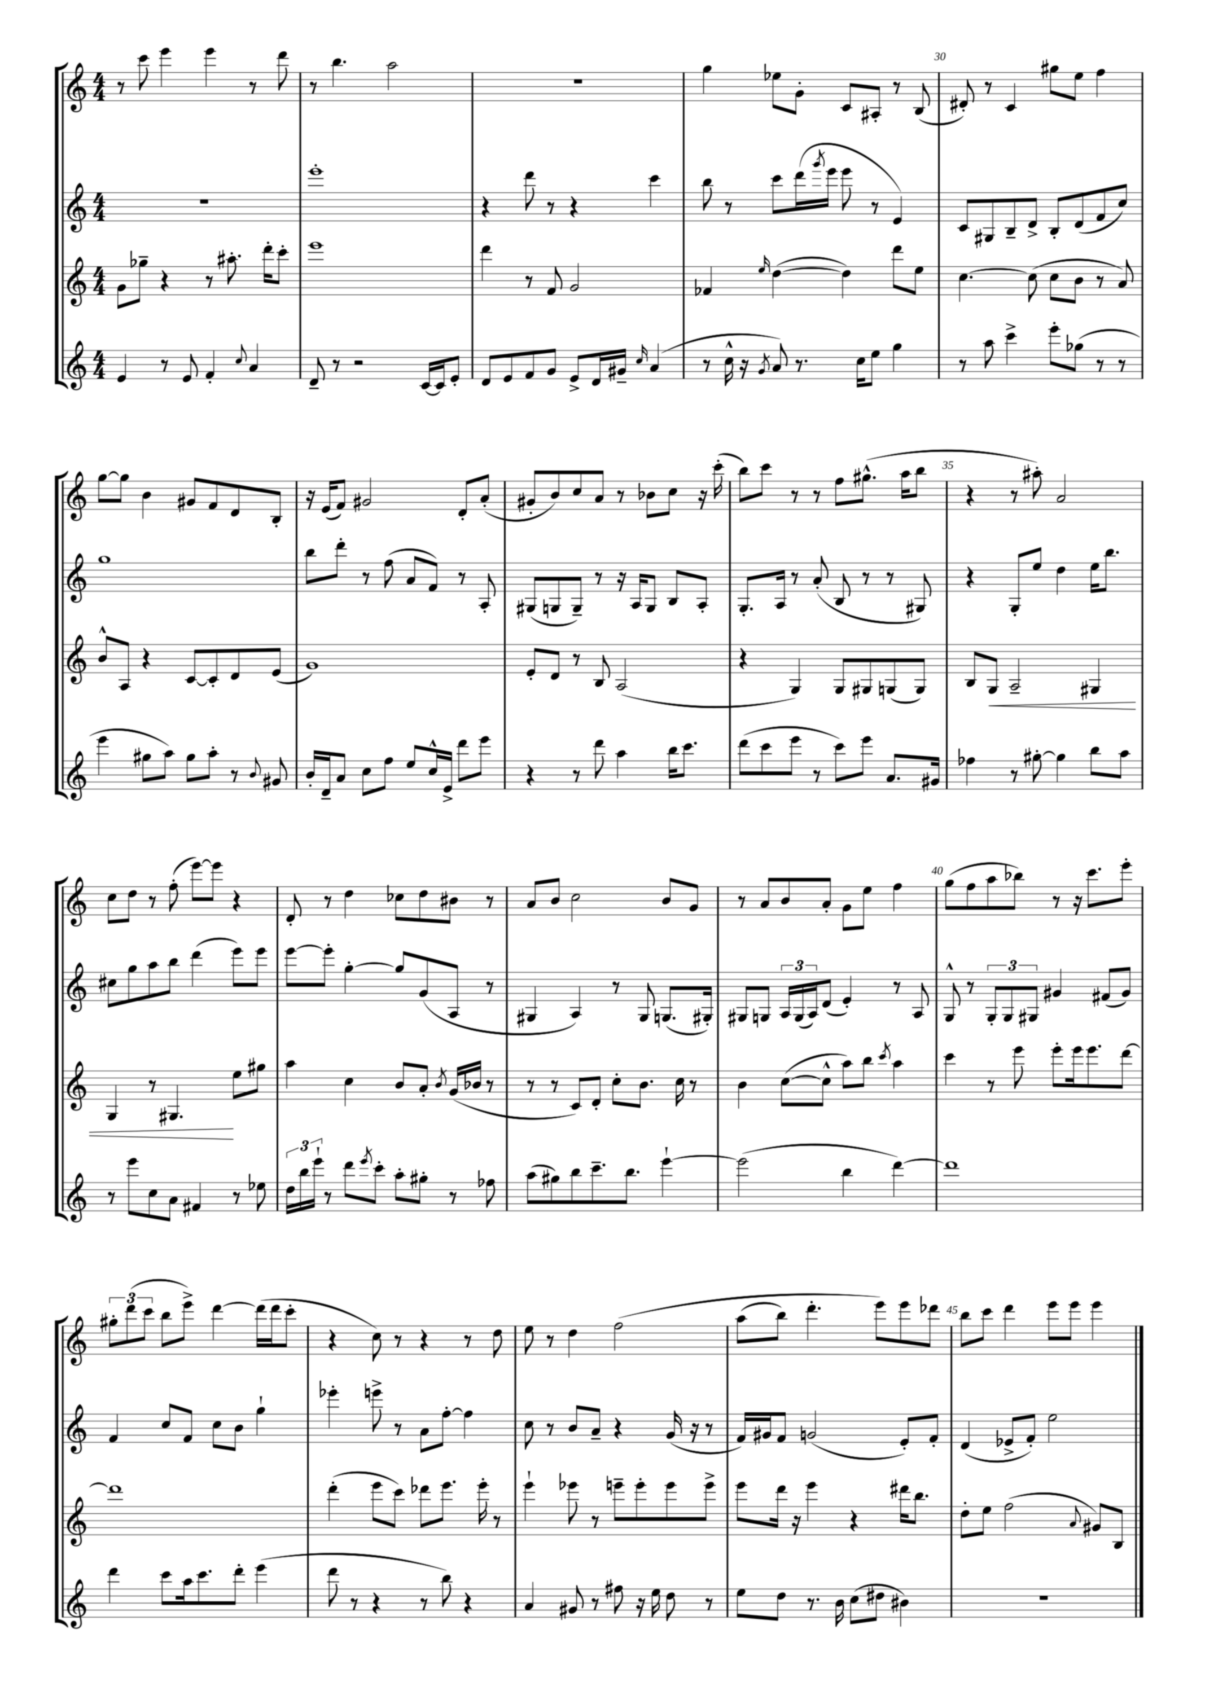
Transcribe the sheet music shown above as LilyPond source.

<<
\new StaffGroup <<
\new Staff = "s0" {
    \clef treble \key c \major \numericTimeSignature \time 4/4
    r8 c'''8 e'''4 e'''4 r8 d'''8 |
    r8 b''4. a''2 |
    r1 |
    g''4 ees''8 g'8-. c'8 ais8-. r8 b8( |
    dis'8-.) r8 c'4 gis''8 e''8 f''4 |
    g''8~ g''8 b'4 gis'8 f'8 d'8 b8-. |
    r16 e'16( f'8) gis'2 d'8-. a'8-.( |
    gis'8-. b'8) c''8 a'8 r8 bes'8 c''8 r16 c'''16-.( |
    b''8) c'''8 r8 r8 f''8 gis''8.-^( a''16 b''8 |
    r4 r8 ais''8-.) a'2 |
    c''8 d''8 r8 f''8-.( e'''8~) e'''8 r4 |
    d'8-. r8 d''4 ces''8 d''8 bis'8 r8 |
    a'8 b'8 c''2 b'8 g'8 |
    r8 a'8 b'8 a'8-. g'8 e''8 f''4 |
    g''8( f''8 a''8 bes''8) r8 r16 c'''8. e'''8-. |
    \tuplet 3/2 { gis''8-. d'''8( c'''8 } b''8 e'''8->) d'''4~ d'''16( d'''16 c'''8-. |
    r4 c''8) r8 r4 r8 d''8 |
    e''8 r8 d''4 f''2\( |
    a''8( b''8) d'''4.-. e'''8\) e'''8 des'''8 |
    b''8 c'''8 d'''4 e'''8 e'''8 e'''4 \bar "|." |
}
\new Staff = "s1" {
    \clef treble \key c \major \numericTimeSignature \time 4/4
    R1 |
    e'''1-. |
    r4 d'''8 r8 r4 c'''4 |
    b''8 r8 c'''8 d'''16( \acciaccatura { g'''8 } e'''16 e'''8 r8 e'4) |
    c'8 gis8 b8-- d'8-> b8-. d'8( f'8 c''8) |
    g''1 |
    b''8 d'''8-. r8 f''8( a'8 f'8) r8 a8-. |
    gis8( g8 g8--) r8 r16 a16 g8 b8 a8-. |
    g8.-. a16 r8 a'8-.( b8 r8 r8 gis8) |
    r4 g8-. e''8 d''4 e''16 b''8. |
    cis''8 g''8 a''8 b''8 d'''4( e'''8) e'''8 |
    e'''8~ e'''8-. g''4~-. g''8 g'8( a8 r8 |
    gis4 a4) r8 gis8 g8.( gis16-.) |
    gis8 g8 \tuplet 3/2 { a16 g16( a16) } d'8( e'4-.) r8 a8 |
    g8-^ r8 \tuplet 3/2 { g8-. g8 gis8 } gis'4 fis'8( gis'8) |
    f'4 c''8 f'8 c''8 b'8 g''4-! |
    ees'''4-. e'''8-> r8 a'8 f''8~-. f''4 |
    c''8 r8 b'8 a'8-- r4 g'16( r16 r8 |
    f'16) gis'16 f'8 g'2( e'8-.) f'8-. |
    d'4( ees'8-> f'8-.) e''2 \bar "|." |
}
\new Staff = "s2" {
    \clef treble \key c \major \numericTimeSignature \time 4/4
    g'8 ges''8-- r4 r8 ais''8.-. d'''16-. c'''8-. |
    e'''1 |
    d'''4 r8 f'8 g'2 |
    fes'4 \grace { e''16 } d''4~( d''4) d'''8 e''8 |
    c''4.~ c''8( c''8 b'8 r8 a'8) |
    b'8-^ a8 r4 c'8~ c'8-. d'8 e'8( |
    g'1) |
    e'8-. d'8 r8 b8 a2( |
    r4 g4) g8 gis8 g8( g8) |
    b8 g8\< a2-- gis4 |
    g4 r8 gis4.\! e''8 gis''8 |
    a''4 c''4 b'8 a'8-. \acciaccatura { b'8 } g'16( bes'16 r8 |
    r8 r8 c'8) d'8-. c''8-. b'8. c''16 r8 |
    b'4 c''8~( c''8-^ a''8) b''8 \acciaccatura { c'''8 } a''4 |
    c'''4 r8 e'''8 e'''8-. e'''16 e'''8. d'''8~ |
    d'''1 |
    d'''4-.( e'''8 c'''8) des'''8 e'''8. e'''16-. r8 |
    e'''4-! ees'''8 r8 e'''8-- e'''8-. e'''8 e'''8-> |
    e'''8 d'''16 r16 e'''4 r4 dis'''16 b''8. |
    d''8-. e''8 f''2( \appoggiatura { a'8 } gis'8) b8 \bar "|." |
}
\new Staff = "s3" {
    \clef treble \key c \major \numericTimeSignature \time 4/4
    e'4 r8 e'8 f'4-. \appoggiatura { c''8 } a'4 |
    d'8-- r8 r2 c'16~ c'16 e'8-. |
    d'8 e'8 f'8 g'8 e'8-> d'16 gis'16-- \grace { c''16 } a'4( |
    r8 c''16-^ r16 \acciaccatura { g'8 } a'8) r8. c''16 e''8 g''4 |
    r8 a''8 c'''4-> e'''8-. ges''8( r8 r8 |
    e'''4 gis''8 a''8) gis''8 a''8-. r8 \appoggiatura { b'8 } gis'8 |
    b'16-. d'16-- a'8 c''8 f''8 e''8 c''16-^ e'16-> d'''8 e'''8 |
    r4 r8 d'''8 a''4 b''16 c'''8. |
    d'''8( c'''8 e'''8 r8 c'''8) e'''8 a'8. gis'16 |
    fes''4 r8 gis''8~-. gis''4 b''8 a''8 |
    r8 e'''8 c''8 a'8 fis'4 r8 ees''8 |
    \tuplet 3/2 { d''16 b''16 e'''16-! } r8 d'''8 \acciaccatura { e'''8 } c'''8-. a''8-. gis''8-. r8 fes''8 |
    a''8( gis''8) b''8 c'''8.-- b''8. e'''4~-! |
    e'''2( b''4 d'''4~) |
    d'''1 |
    d'''4 c'''8 a''16 c'''8. d'''8-. e'''4( |
    d'''8 r8 r4 r8 b''8) r4 |
    a'4 gis'8 r8 fis''8 r16 e''16 d''8 r8 |
    e''8 d''8 r8. b'16 c''8( dis''8 bis'4) |
    R1 \bar "|." |
}
>>
>>
\layout { \context { \Score currentBarNumber = #26 \override BarNumber.break-visibility = ##(#f #t #t) barNumberVisibility = #(every-nth-bar-number-visible 5) } }
